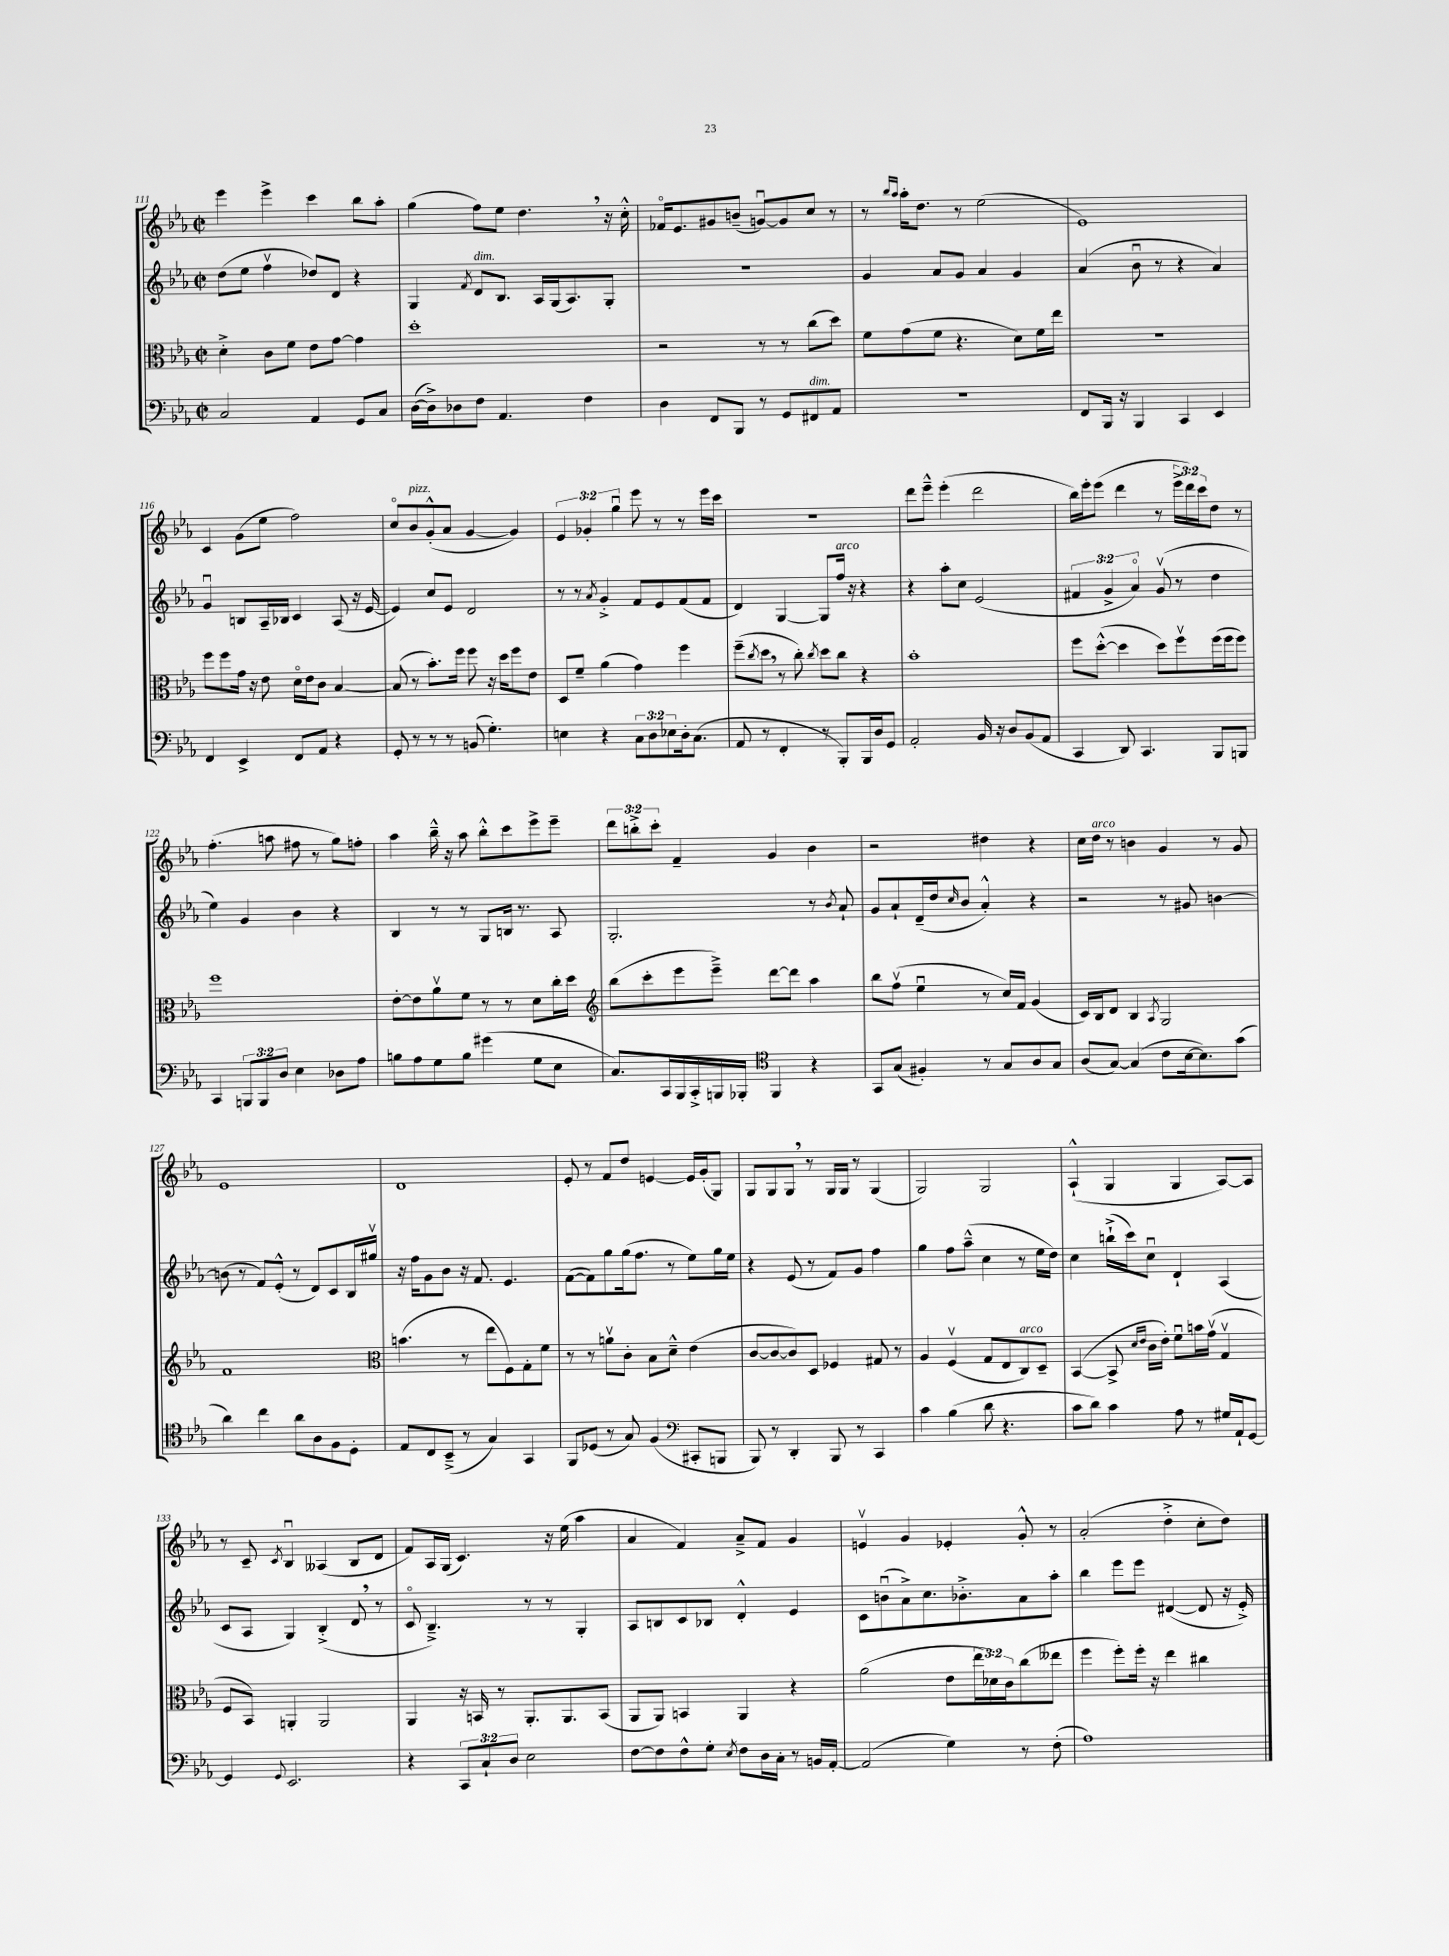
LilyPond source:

<<
\new StaffGroup <<
\new Staff = "s0" {
    \clef treble \key ees \major \defaultTimeSignature \time 2/2 \override Staff.TupletNumber.text = #tuplet-number::calc-fraction-text
    ees'''4 ees'''4-> c'''4 bes''8 aes''8-. |
    g''4( f''8) ees''8 d''4. \breathe r16 c''16-.-^ |
    fes'16\flageolet ees'8. gis'8 b'8--( g'8~\downbow) g'8 c''8 r8 |
    r8 \grace { bes''16 aes''16 } aes''16-. d''8. r8 ees''2( |
    ees'1) |
    c'4 g'8( ees''8 f''2) |
    c''8\flageolet bes'8^\markup { \italic "pizz." } g'8-.-^( aes'8 g'4~ g'4) |
    \tuplet 3/2 { ees'4 ges'4-. g''4\downbow } ees'''8 r8 r8 ees'''16 c'''16 |
    R1 |
    d'''8 ees'''8---^ ees'''4-.( d'''2 |
    bes''16) ees'''16-. ees'''8( d'''4 r8 \tuplet 3/2 { ees'''16-> d'''16) c'''16 } d''8 r8 |
    f''4.-.( a''8 fis''8 r8 g''8) f''8-. |
    aes''4 bes''16---^ r16 aes''8 bes''8-.-^ c'''8 ees'''8-> ees'''8-- |
    \tuplet 3/2 { d'''8 b''8-.-> c'''8-. } f'4-- g'4 bes'4 |
    r2 dis''4 r4 |
    c''16 d''16^\markup { \italic "arco" } r8 b'4 g'4 r8 g'8 |
    ees'1 |
    d'1 |
    ees'8-. r8 f'8 d''8 e'4~ e'16 g'16-.( g8) |
    g8 g8 g8 \breathe r8 g16 g16 r8 g4( |
    g2) g2 |
    aes4-!-^( g4 g4 aes8~) aes8 |
    r8 c'8-- \acciaccatura { c'8 } bes4\downbow aeses4( bes8 d'8 |
    f'8) aes16 g16( c'4.) r16 ees''16( aes''4 |
    aes'4 f'4) aes'8---> f'8 g'4 |
    e'4\upbow g'4 ees'4-. g'8-.-^ r8 |
    aes'2-.( d''4-.-> c''8-. d''8) \bar "|." |
}
\new Staff = "s1" {
    \clef treble \key ees \major \defaultTimeSignature \time 2/2 \override Staff.TupletNumber.text = #tuplet-number::calc-fraction-text
    d''8( ees''8 f''4\upbow des''8) d'8 r4 |
    g4 \acciaccatura { f'8 } d'8^\markup { \italic "dim." } bes8. aes16 g16( aes8.) g8-. |
    R1 |
    g'4 aes'8 g'8 aes'4 g'4 |
    aes'4( bes'8\downbow r8 r4 aes'4) |
    g'4\downbow b8 aes16-- bes16 c'4 aes8( r16 ees'16~ |
    ees'4) c''8 ees'8 d'2 |
    r8 r8 \acciaccatura { aes'8 } g'4-.-> f'8 ees'8 f'8( f'8 |
    d'4) g4~ g8 f''16^\markup { \italic "arco" } r16 r4 |
    r4 aes''8-. c''8 ees'2( |
    \tuplet 3/2 { fis'4 g'4-> aes'4\flageolet) } g'8\upbow( r8 d''4 |
    ees''4) g'4 bes'4 r4 |
    bes4 r8 r8 g8 b16 r8. aes8 |
    g2.-. r8 \acciaccatura { bes'8 } aes'8-! |
    g'8 aes'8-! d'16--( d''16 \grace { c''16 } bes'8 aes'4-.-^) r4 |
    r2 r8 gis'8 b'4~ |
    b'8( r8 f'8) ees'8-.-^( r8 d'8) c'8 bes16 gis''16\upbow |
    r16 f''16 g'8 bes'8 r16 f'8. ees'4. |
    f'8~( f'8) g''8 g''16( f''8. r8 ees''8) g''16 ees''16 |
    r4 ees'8( r8 f'8) g'8 f''4 |
    g''4 f''8 aes''8---^( c''4 r8 ees''16 d''16) |
    c''4 b''16-!->( c'''16) c''8\downbow d'4-! aes4( |
    c'8 aes8 g4) bes4-.->( d'8 \breathe r8 |
    c'8\flageolet bes4.--->) r8 r8 g4-. |
    aes8 b8 c'8 bes8 d'4-.-^ ees'4 |
    c'8 b'8\downbow( aes'8->) c''8. bes'8.-.-> aes'8 aes''8-. |
    bes''4 ees'''8 ees'''8 dis'4~( dis'8 r16 ees'16-.->) \bar "|." |
}
\new Staff = "s2" {
    \clef alto \key ees \major \defaultTimeSignature \time 2/2 \override Staff.TupletNumber.text = #tuplet-number::calc-fraction-text
    d'4-.-> c'8 f'8 ees'8 g'8~ g'4 |
    d''1-. |
    r2 r8 r8 c''8( d''8) |
    f'8 g'8( f'8 r4. d'8) f'16 ees''16 |
    R1 |
    f''8 f''8 g'16 r16 ees'8 d'16\flageolet ees'16 c'8 bes4~ |
    bes8( r8 bes'8.-.) f''16 f''8 r16 d''16 f''8 ees'8 |
    d8 f'8-- aes'4( g'4) f''4 |
    f''8--( \acciaccatura { c''8 } d''8 \breathe r8 c''8-.) \acciaccatura { c''8 } d''8 c''8 r4 |
    bes'1-. |
    f''8 d''8~-.-^( d''4 d''8) f''8\upbow f''16( f''16 f''8) |
    f''1 |
    ees'8~-. ees'8 aes'8\upbow f'8 r8 r8 d'8 c''16-. d''16 |
    \clef treble bes''8( c'''8-. ees'''8 ees'''8--->) d'''8~ d'''8 aes''4 |
    bes''8 f''8\upbow( ees''4\downbow r8 c''16) f'16 g'4( |
    c'16) bes16 d'8 bes4 \acciaccatura { aes8 } g2 |
    f'1 |
    \clef alto b'4.( r8 ees''8 f8) g8-. f'8 |
    r8 r8 a'8\upbow c'8-. bes8 d'8---^ ees'4( |
    c'8~ c'8~ c'8) d8 fes4 gis8 r8 |
    aes4 f4\upbow( g8 ees8 c8^\markup { \italic "arco" }) d8-- |
    bes,4~( bes,8-> \grace { d'16 ees'16 } c'16 ees'16-.) f'8\downbow b'16 g'16\upbow( g4\upbow |
    f8 bes,8) a,4-. a,2 |
    aes,4 r16 b,16 r8 aes,8.-. aes,8. b,8( |
    aes,8 aes,8) b,4 aes,4 r4 |
    aes'2( ees'8 \tuplet 3/2 { ees''16 des'16) c'16 } c''8( eeses''8 |
    f''4 f''8-.) f''16-. r16 ees''4 cis''4 \bar "|." |
}
\new Staff = "s3" {
    \clef bass \key ees \major \defaultTimeSignature \time 2/2 \override Staff.TupletNumber.text = #tuplet-number::calc-fraction-text
    c2 aes,4 g,8 c8 |
    d16~( d16->) des8 f8 aes,4. f4 |
    d4 f,8 bes,,8 r8 g,8 fis,8^\markup { \italic "dim." } aes,8 |
    R1 |
    f,8 bes,,16 r16 bes,,4 c,4 ees,4 |
    f,4 ees,4-> f,8 aes,8 r4 |
    g,8-. r8 r8 r8 b,8( g4.-.) |
    e4 r4 \tuplet 3/2 { c8 d8 ees8 } d16-. c8.( |
    aes,8 r8 f,4-. r8 bes,,8-.) bes,,16 d16 g,8 |
    aes,2-. bes,16 r16 d8 bes,8( aes,8 |
    c,4 d,8) c,4. bes,,8 b,,8 |
    c,4 \tuplet 3/2 { b,,8 b,,8 d8 } ees4 des8 aes8 |
    b8 aes8 g8 b8 gis'4( g8 ees8 |
    c8.) c,16 bes,,16 c,16-.-> b,,16 bes,,16-. \clef tenor f,4 r4 |
    g,8 g8( fis4-.) r8 g8 aes8 g8 |
    aes8( g8~) g4( c'8 bes16~ bes8.) g'8( |
    aes'4) c''4 aes'8 aes8 f8 d8-. |
    ees8 c8 bes,8--->( r8 g4) g,4 |
    f,8 des8( r8 g8) f4( \clef bass cis,8-. b,,8 |
    bes,,8) r8 d,4-. bes,,8 r8 c,4 |
    c'4 bes4( d'8 r4. |
    c'8 d'8) c'4 aes8 r8 gis16 aes,16-! g,8~ |
    g,4 \appoggiatura { g,8 } ees,2. |
    r4 \tuplet 3/2 { c,8 c8-! d8 } ees2 |
    f8~ f8 f8-^ g8-. \acciaccatura { ees8 } f8 d16 c16-. r8 b,16 aes,16~-. |
    aes,2( g4) r8 f8-.( |
    aes1) \bar "|." |
}
>>
>>
\layout { \context { \Score currentBarNumber = #111 } }
